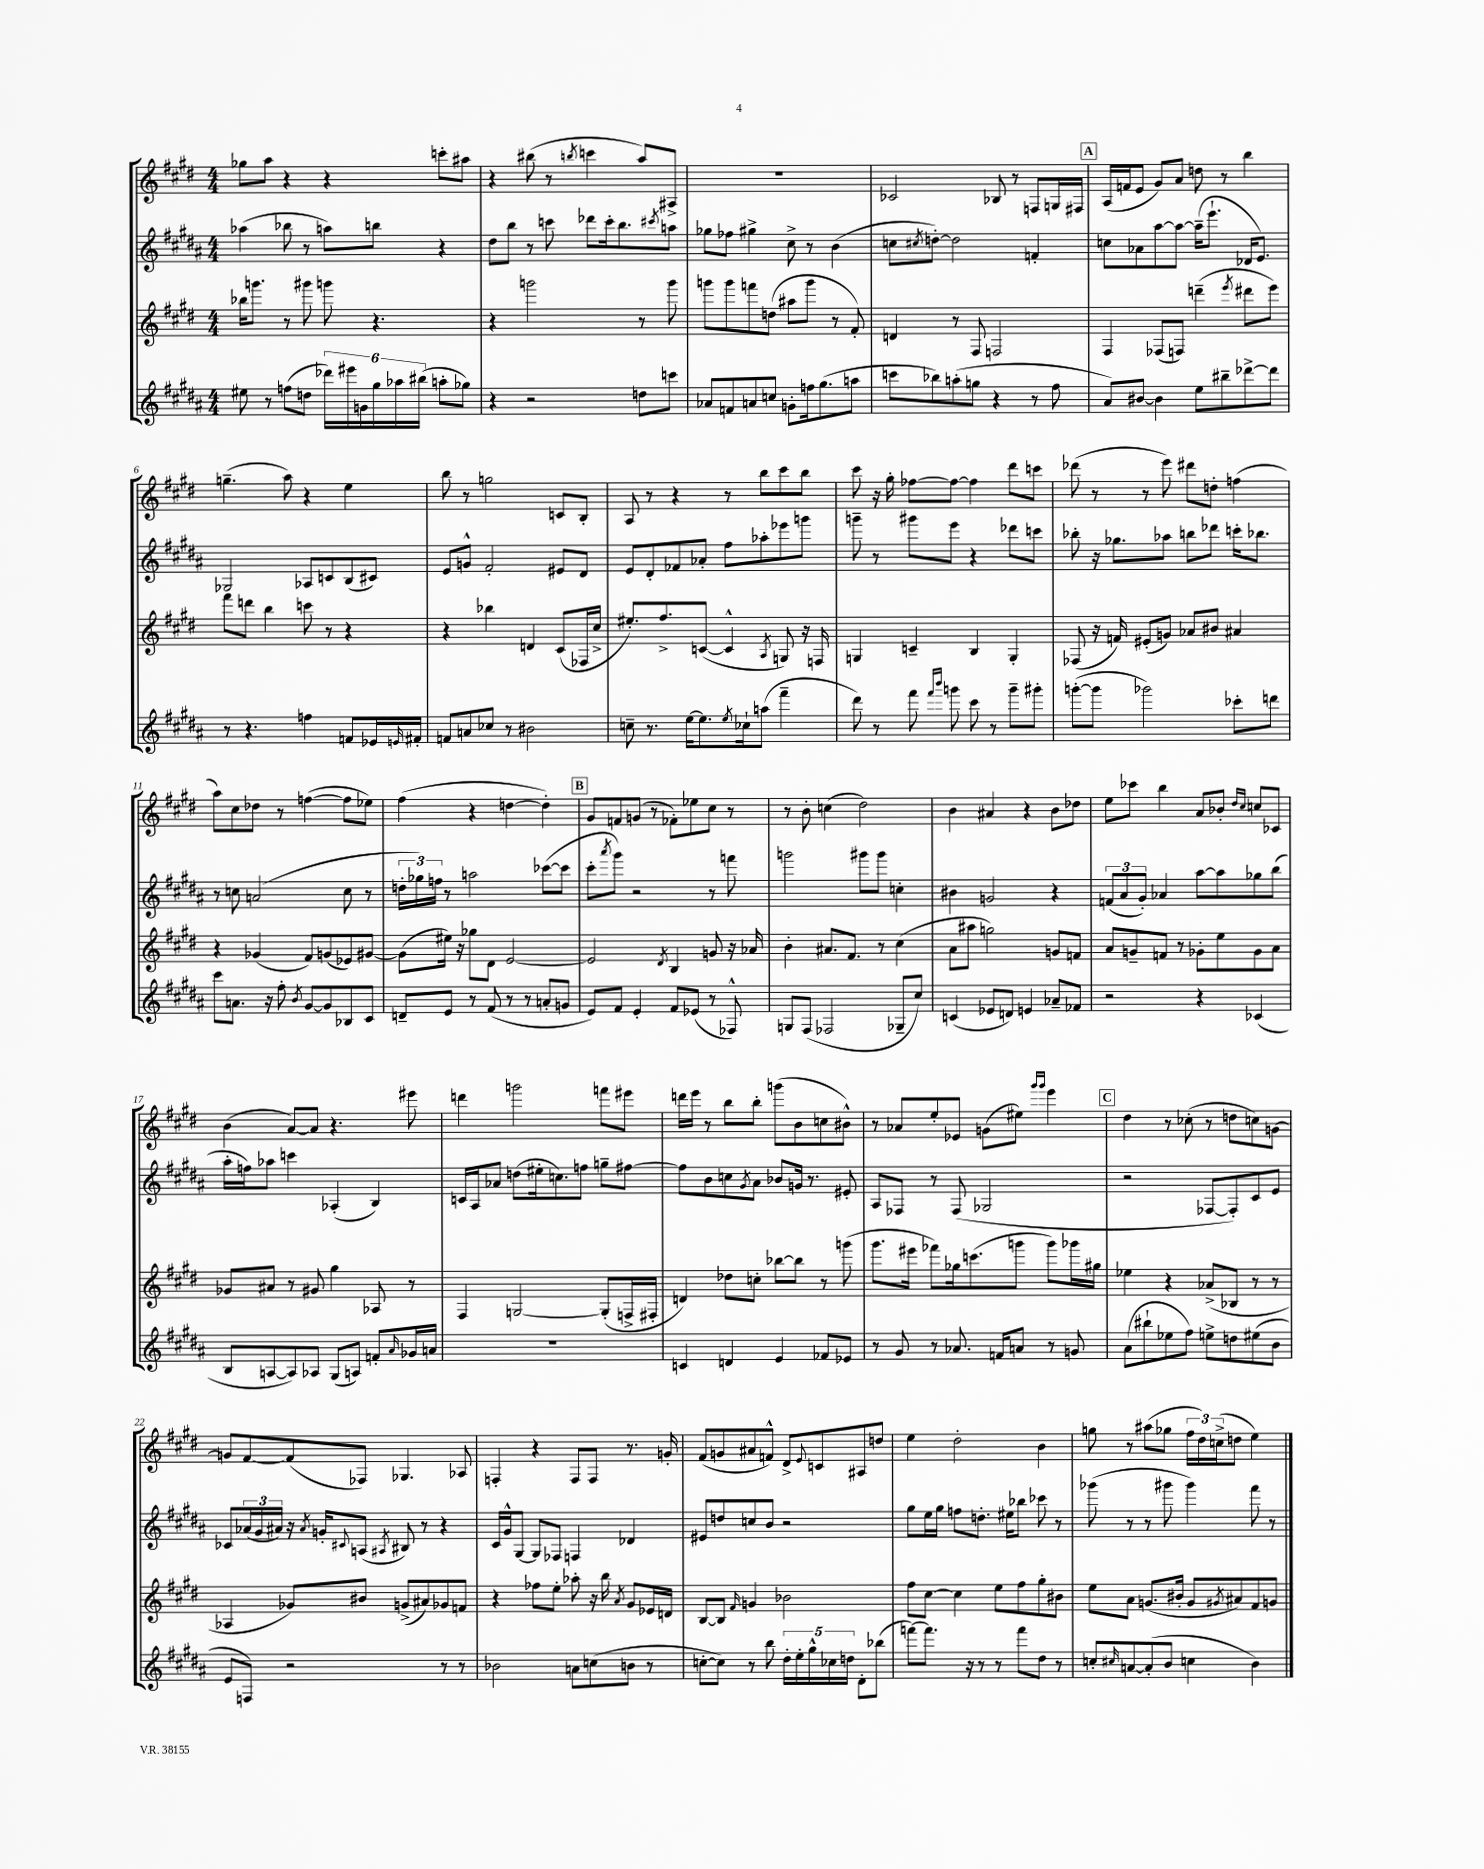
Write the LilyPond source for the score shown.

<<
\new StaffGroup <<
\new Staff = "s0" {
    \clef treble \key e \major \numericTimeSignature \time 4/4
    ges''8 a''8 r4 r4 c'''8-. ais''8 |
    r4 bis''8( r8 \acciaccatura { b''8 } c'''4 a''8) ais8-> |
    R1 |
    ces'2 bes8 r8 f8 g16 fis16 |
    \mark \markup { \box "A" } a16( f'16 e'8 gis'8) a'8 d''8 r8 b''4 |
    g''4.--( a''8) r4 e''4 |
    b''8 r8 g''2 c'8 b8-. |
    a8 r8 r4 r8 b''8 cis'''8 b''8 |
    cis'''8 r16 gis''16-. fes''8~ fes''8~ fes''4 dis'''8 c'''8 |
    des'''8( r8 r8 e'''8) dis'''8 d''8-. f''4( |
    a''8) cis''8 des''8 r8 f''4~( f''8 ees''8) |
    fis''4( r4 d''4~ d''4-.) |
    \mark \markup { \box "B" } gis'8 f'8 g'8( r8 fes'8-.) ees''8 cis''8 r8 |
    r8 b'8-. c''4( dis''2) |
    b'4 ais'4 r4 b'8 des''8 |
    e''8 ces'''8 b''4 a'8 bes'8-. \grace { dis''16 cis''16 } c''8 ces'8 |
    b'4( a'8~) a'8 r4. eis'''8 |
    d'''4 g'''2 f'''8 eis'''8 |
    d'''16 e'''16 r8 b''8 b''8-. g'''8( b'8 c''8 bis'8-^) |
    r8 aes'8 e''8-. ees'8 g'8( eis''8) \grace { gis'''16 gis'''16 } e'''4 |
    \mark \markup { \box "C" } dis''4 r8 ces''8-.( r8 d''8 c''8) g'8~ |
    g'8 fis'8~ fis'8( fes8) ges4. aes8 |
    f4-. r4 f8 f8 r8. g'16-. |
    fis'8( g'8 ais'8 f'8-^) dis'8-> \appoggiatura { e'8 } c'8 ais8 d''8 |
    e''4 dis''2-. b'4 |
    g''8 r8 ais''8( ges''8 \tuplet 3/2 { fis''16 dis''16) c''16->( } d''8 e''4) \bar "|." |
}
\new Staff = "s1" {
    \clef treble \key b \major \numericTimeSignature \time 4/4
    aes''4( bes''8 r8 a''8) b''8 r4 |
    dis''8 b''8 r8 c'''8 des'''8 c'''16-. b''8. \acciaccatura { cis'''8 } a''8 |
    ges''8 fes''8 gis''4-> cis''8-> r8 b'4( |
    c''8 \acciaccatura { cis''8 } d''8~-.) d''2 f'4-. |
    \mark \markup { \box "A" } c''8 aes'8 ais''8~ ais''8~ ais''16--( e'''8.-! des'16 e'8.) |
    ges2 aes8 c'8 b8( cis'8) |
    e'8 g'8-^ fis'2-. eis'8 dis'8 |
    e'8 dis'8-. fes'8 aes'8-. fis''8 aes''8-. ees'''8 g'''8 |
    g'''8-- r8 gis'''8 e'''8 r4 des'''8 c'''8 |
    bes''8-. r16 ges''8. aes''8 b''8 des'''8 c'''16-. bes''8. |
    r8 c''8 a'2( c''8 r8 |
    \tuplet 3/2 { d''16-. ges''16) f''16 } r8 a''2 ces'''8~( ces'''8 |
    \mark \markup { \box "B" } cis'''8-. \acciaccatura { ais'''8 } gis'''8) r2 r8 f'''8 |
    g'''2 gis'''8 gis'''8 c''4-. |
    bis'4 g'2 r4 |
    \tuplet 3/2 { f'8( ais'8 gis'8-.) } aes'4 ais''8~ ais''8 ges''8 b''8( |
    ais''16-. f''16) aes''8 c'''4 aes4-.( b4) |
    c'16 ais16 aes'8 d''8( eis''16-. c''8.) f''8 g''8-- fis''8~ |
    fis''8 b'8 c''8 \acciaccatura { gis'8 } ais'8 bes'8 g'16 r8. eis'8-. |
    ais8 fes8 r8 fes8( ges2 |
    \mark \markup { \box "C" } r2 fes8~ fes8-.) cis'8 e'8 |
    ces'8 \tuplet 3/2 { aes'16( gis'16 ais'16) } r16 \acciaccatura { ais'8 } g'16-. \appoggiatura { cis'8 } a8( \acciaccatura { ais8 } bis8) r8 r4 |
    cis'16 gis'16-^ gis8~ gis8 fes8 f4 des'4 |
    eis'8 d''8 c''8 b'8 r2 |
    gis''8 e''16 gis''16 f''8 d''8.-. eis''16 bes''8 ces'''8 r8 |
    ges'''8( r8 r8 gis'''8 gis'''4) fis'''8 r8 \bar "|." |
}
\new Staff = "s2" {
    \clef treble \key e \major \numericTimeSignature \time 4/4
    bes''16 g'''8. r8 gis'''8 g'''8 r4. |
    r4 g'''2 r8 g'''8 |
    g'''8 g'''8 f'''8 d''8( ais''8 g'''8 r8 fis'8-.) |
    d'4 r8 fis8 f2 |
    \mark \markup { \box "A" } fis4 fes8( f8) d'''4--( \acciaccatura { e'''8 } dis'''8 e'''8) |
    fis'''8 d'''8 b''4 c'''8 r8 r4 |
    r4 bes''4 d'4 cis'8( fes16 cis''16-> |
    eis''8.-.) fis''8.-> c'8~( c'4-^ \acciaccatura { a8 } g8) r16 f16 |
    g4 c'4-- b4 g4-. |
    fes8( r16 f'16) eis'8-.( g'8) aes'8 bis'8 ais'4 |
    r4 ges'4( fis'8) g'8( ees'8) gis'8~ |
    gis'8( eis''16) r16 ges''8 dis'8 e'2~ |
    \mark \markup { \box "B" } e'2 \acciaccatura { dis'8 } b4 g'8 r16 aes'16 |
    b'4-. ais'8. fis'8. r8 cis''4( |
    a'8 ais''8 g''2) g'8 f'8 |
    a'8 g'8-- f'8 r8 ges'8-. e''8 ges'8 a'8 |
    ges'8 ais'8 r8 gis'8 gis''4 aes8 r8 |
    fis4 g2~ g8-.( f16-> fis16-. |
    d'4) des''8 c''8-. bes''8~ bes''8 r8 g'''8( |
    gis'''8. eis'''16 fes'''8) ges''16 c'''8.( g'''8 g'''8) ges'''16 gis''16 |
    \mark \markup { \box "C" } ees''4 r4 aes'8->( bes8 r8 r8 |
    aes4 ges'8) bis'8 g'8->( ais'8) ges'8 f'8 |
    r4 fes''8 e''8-. aes''8-. r16 b''16 \acciaccatura { a'8 } gis'8 ees'16 d'16 |
    b8~ b8 \grace { fis'16 } g'4 bes'2 |
    fis''8 cis''8~ cis''4 e''8 fis''8 gis''8-. bis'8 |
    e''8 a'8 g'8.( bis'16-. g'8 \acciaccatura { gis'8 } ais'8) fis'8 g'8 \bar "|." |
}
\new Staff = "s3" {
    \clef treble \key b \major \numericTimeSignature \time 4/4
    eis''8 r8 f''8( d''8 \tuplet 6/4 { des'''16) eis'''16 g'16 gis''16 aes''16 bis''16( } a''8-. ges''8) |
    r4 r2 d''8 c'''8 |
    aes'8 f'8 a'8 c''8 g'8-. f''16 gis''8.( a''8 |
    c'''8 bes''8) a''8-.( g''8 r4 r8 fis''8 |
    \mark \markup { \box "A" } ais'8) bis'8~ bis'4 e''8 bis''8-- des'''8~-> des'''8 |
    r8 r4. f''4 f'8 ees'16 \grace { e'16 } fis'16-. |
    f'8 a'8 ces''8 r8 bis'2 |
    c''8-- r8. e''16~ e''8. \acciaccatura { e''8 } ces''16-! a''8( fis'''4-- |
    dis'''8) r8 fis'''8 \grace { fis'''16 b'''16 } g'''8 cis'''8 r8 g'''8-- gis'''8-. |
    g'''8~-.( g'''8 ges'''2) ces'''8-. d'''8 |
    cis'''8 a'8. r16 fis''8-. \acciaccatura { b'8 } gis'8~ gis'8 bes8 cis'8 |
    d'8-- e'8 r8 fis'8( r8 r8 a'8-. g'8 |
    \mark \markup { \box "B" } e'8) fis'8 e'4-. fis'8 ees'8( r8 fes8-^) |
    g8 fis8( fes2 ges8-- cis''8) |
    c'4( ees'8 d'8) e'4 aes'8-- fes'8 |
    r2 r4 ces'4( |
    b8 a8~ a8) aes8 gis8( a8) f'8-. \grace { ais'16 } ges'16 a'16 |
    R1 |
    c'4 d'4 e'4 fes'8 ees'8 |
    r8 gis'8 r8 aes'8. f'16 a'8 r8 g'8 |
    \mark \markup { \box "C" } ais'8( bis''8-! ees''8 fis''8) e''8-> d''8 eis''8( b'8 |
    e'8 f8) r2 r8 r8 |
    bes'2 a'8 c''8( b'8 r8 |
    c''8~-. c''8) r8 b''8 \tuplet 5/4 { dis''16-. e''16-. gis''16-^ ces''16 d''16 } dis'8-. bes''8( |
    f'''8~) f'''8. r16 r8 r8 f'''8 dis''8 r8 |
    c''8-. \grace { cis''16 } a'8~ a'8-.( b'8 c''4 b'4) \bar "|." |
}
>>
>>
